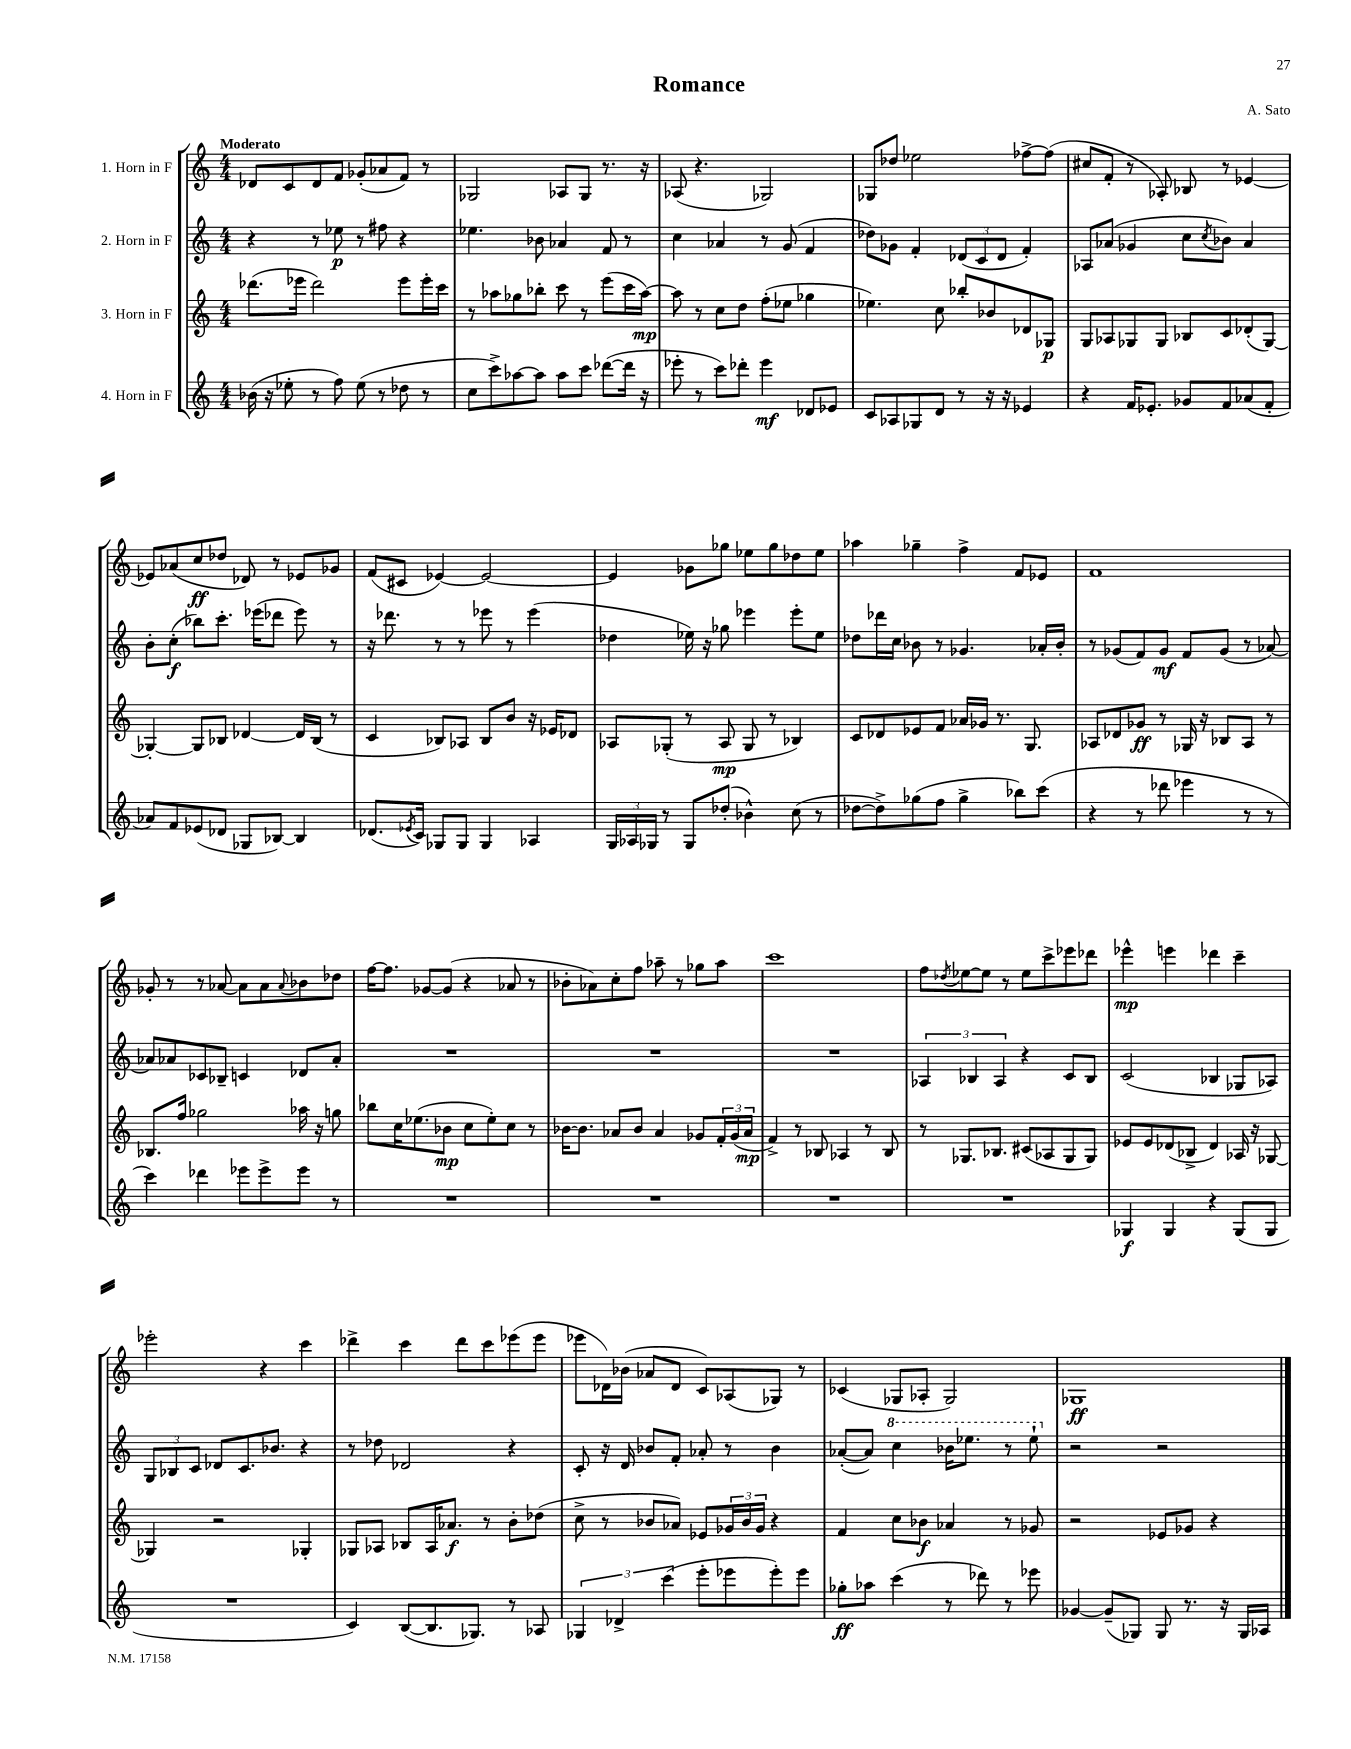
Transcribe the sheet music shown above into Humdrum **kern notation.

**kern	**dynam	**kern	**dynam	**kern	**dynam	**kern	**dynam
*part4	*part4	*part3	*part3	*part2	*part2	*part1	*part1
*staff4	*staff4	*staff3	*staff3	*staff2	*staff2	*staff1	*staff1
*I"4. Horn in F	*	*I"3. Horn in F	*	*I"2. Horn in F	*	*I"1. Horn in F	*
*clefG2	*	*clefG2	*	*clefG2	*	*clefG2	*
*k[]	*	*k[]	*	*k[]	*	*k[]	*
*M4/4	*	*M4/4	*	*M4/4	*	*M4/4	*
=1	=1	=1	=1	=1	=1	=1	=1
!	!	!	!	!	!	!LO:TX:a:B:t=Moderato	!
(16b-X\	.	(8.ddd-X\L	.	4r	.	8d-X/L	.
16r	.	.	.	.	.	.	.
8ee-X'\	.	.	.	.	.	8c/	.
.	.	16eee-X\Jk	.	.	.	.	.
8r	.	2ddd-\)	.	8r	.	8d-/	.
8ff\)	.	.	.	8ee-X\	p	8f/J	.
(8ee-\	.	.	.	8r	.	(8g-X'/L	.
8r	.	.	.	8ff#X\	.	8a-X/	.
8dd-X\	.	8eee-\L	.	4r	.	8f/J)	.
8r	.	16eee-'\L	.	.	.	8r	.
.	.	16ccc\JJ	.	.	.	.	.
=2	=2	=2	=2	=2	=2	=2	=2
8cc\L	.	8r	.	4.ee-X\	.	2G-X/	.
8ccc^\)	.	8aa-X\L	.	.	.	.	.
[8aa-X\	.	8gg-X\	.	.	.	.	.
8aa-\J]	.	8bb-X'\J	.	8b-X\	.	.	.
8aa-\L	.	8ccc\	.	4a-X/	.	8A-X/L	.
8ccc\J	.	8r	.	.	.	8G-/J	.
([8ddd-X\L	.	(8eee\L	.	8f/	.	8.r	.
16ddd-\Jk]	.	16ccc\L	.	8r	.	.	.
16r	.	[16aa-\JJ)	mp	.	.	16r	.
=3	=3	=3	=3	=3	=3	=3	=3
8eee-X'\	.	8aa-\]	.	4cc\	.	(8A-X/	.
8r	.	8r	.	.	.	4.r	.
8ccc\L)	.	8cc\L	.	4a-X/	.	.	.
8ddd-X'\J	.	8dd\J	.	.	.	.	.
4eee-\	mf	(8ff'\L	.	8r	.	2G-X/)	.
.	.	8ee-X\J	.	(8g/	.	.	.
8d-X/L	.	4gg-X\	.	4f/	.	.	.
8e-X/J	.	.	.	.	.	.	.
=4	=4	=4	=4	=4	=4	=4	=4
8c/L	.	4.ee-X\)	.	8dd-X\L)	.	8G-X/L	.
8A-X/	.	.	.	8g-X\J	.	8dd-X/J	.
8G-X/	.	.	.	4f'/	.	2ee-X\	.
8d/J	.	8cc\	.	.	.	.	.
8r	.	8bb-X'/L	.	(12d-X/L	.	.	.
.	.	.	.	12c/	.	.	.
16r	.	8b-X/	.	.	.	.	.
.	.	.	.	12d-/J	.	.	.
16r	.	.	.	.	.	.	.
4e-X/	.	8d-X/	.	4f'/)	.	[8ff-X^\L	.
.	.	8G-X/J	p	.	.	(8ff-\J]	.
=5	=5	=5	=5	=5	=5	=5	=5
4r	.	8G/L	.	8A-X/L	.	8cc#X/L	.
.	.	8A-X/	.	(8a-X/J	.	8f'/J	.
16f/KL	.	8G-X/	.	4g-X/	.	8r	.
8.e-X'/J	.	.	.	.	.	.	.
.	.	8G-/J	.	.	.	8A-X'/)	.
8g-X/L	.	8B-X/L	.	8cc\L	.	8B-X/	.
.	.	.	.	8qcc/	.	.	.
8f/	.	8c/	.	8b-X\J)	.	8r	.
(8a-X/	.	(8d-X'/	.	4a-/	.	[4e-X/	.
8f'/J	.	[8G-/J)	.	.	.	.	.
!!LO:LB:g=z
=6	=6	=6	=6	=6	=6	=6	=6
8a-X/L)	.	4G-X'/_	.	8b'\L	.	8e-X/L]	.
8f/	.	.	.	(8cc'\J	f	(8a-X/	.
(8e-X/	.	8G-/L]	.	8bb-X\L)	.	8cc/	ff
8d-X/J	.	8B-X/J	.	8.ccc'\J	.	8dd-X/J	.
8G-X/L	.	[4d-X/	.	.	.	8d-X/)	.
.	.	.	.	(16eee-X\KL	.	.	.
[8B-X/J)	.	.	.	8ddd-X\J	.	8r	.
4B-/]	.	16d-/LL]	.	8eee-\)	.	8e-X/L	.
.	.	(16B-/JJ	.	.	.	.	.
.	.	8r	.	8r	.	8g-X/J	.
=7	=7	=7	=7	=7	=7	=7	=7
(8.d-X/L	.	4c/	.	16r	.	(8f/L	.
.	.	.	.	8.ddd-X\	.	.	.
.	.	.	.	.	.	8c#X/J	.
8qe-X/	.	.	.	.	.	.	.
16c/Jk)	.	.	.	.	.	.	.
8G-X/L	.	8B-X/L)	.	8r	.	[4e-X/)	.
8G-/J	.	8A-X/J	.	8r	.	.	.
4G-/	.	8B-/L	.	8eee-X\	.	2e-/_	.
.	.	8b/J	.	8r	.	.	.
4A-X/	.	16r	.	(4eee-\	.	.	.
.	.	16e-X/KL	.	.	.	.	.
.	.	8d-X/J	.	.	.	.	.
=8	=8	=8	=8	=8	=8	=8	=8
24G/LL	.	8A-X/L	.	4dd-X\	.	4e-/]	.
24A-X/	.	.	.	.	.	.	.
24G-X/JJ	.	.	.	.	.	.	.
8r	.	(8G-X'/J	.	.	.	.	.
8G-/L	.	8r	.	16ee-X\)	.	8g-X\L	.
.	.	.	.	16r	.	.	.
(8dd-X'/J	.	8A-/	mp	8gg-X\	.	8gg-X\J	.
4b-X^^\)	.	8G-/	.	4eee-X\	.	8ee-X\L	.
.	.	8r	.	.	.	8gg-\	.
(8cc\	.	4B-X/)	.	8eee-'\L	.	8dd-X\	.
8r	.	.	.	8ee-\J	.	8ee-\J	.
=9	=9	=9	=9	=9	=9	=9	=9
[8dd-X\L	.	8c/L	.	8dd-X\L	.	4aa-X\	.
8dd-^\])	.	8d-X/	.	16ddd-X\L	.	.	.
.	.	.	.	16cc\JJ	.	.	.
(8gg-X\	.	8e-X/	.	8b-X\	.	4gg-X~\	.
8ff\J	.	8f/J	.	8r	.	.	.
4gg-^\	.	16a-X/LL	.	4.g-X/	.	4ff^\	.
.	.	16g-X/JJ	.	.	.	.	.
.	.	8.r	.	.	.	.	.
8bb-X\L)	.	.	.	.	.	8f/L	.
.	.	8.G/	.	.	.	.	.
(8ccc\J	.	.	.	16a-X'/LL	.	8e-X/J	.
.	.	.	.	16b-'/JJ	.	.	.
=10	=10	=10	=10	=10	=10	=10	=10
4r	.	8A-X/L	.	8r	.	1f	.
.	.	8d-X/	.	(8g-X/L	.	.	.
8r	.	8g-X/J	ff	8f/)	.	.	.
8ddd-X\	.	8r	.	8g-/J	mf	.	.
4eee-X\	.	16G-X/	.	8f/L	.	.	.
.	.	16r	.	.	.	.	.
.	.	8B-X/L	.	(8g-/J	.	.	.
8r	.	8A-/J	.	8r	.	.	.
8r	.	8r	.	[8a-X/)	.	.	.
!!LO:LB:g=z
=11	=11	=11	=11	=11	=11	=11	=11
4ccc\)	.	8.B-X/L	.	8a-X/L]	.	8g-X'/	.
.	.	.	.	8a-X/	.	8r	.
.	.	16ff/Jk	.	.	.	.	.
4ddd-X\	.	2gg-X\	.	8c-X/	.	8r	.
.	.	.	.	8B-X~/J	.	[8a-X/	.
8eee-X\L	.	.	.	4cn/	.	8a-\L]	.
8eee-^\	.	.	.	.	.	8a-\	.
.	.	.	.	.	.	8qqa-/	.
8eee-\J	.	16aa-X\	.	8d-X/L	.	8b-X\	.
.	.	16r	.	.	.	.	.
8r	.	8ggn\	.	8a-'/J	.	8dd-X\J	.
=12	=12	=12	=12	=12	=12	=12	=12
1r	.	8bb-X\L	.	1r	.	[16ff\KL	.
.	.	.	.	.	.	8.ff\J]	.
.	.	16cc\K	.	.	.	.	.
.	.	(8.ee-X\	.	.	.	.	.
.	.	.	.	.	.	[8g-X/L	.
.	.	8b-X\J	mp	.	.	(8g-/J]	.
.	.	8cc\L	.	.	.	4r	.
.	.	8ee-'\)	.	.	.	.	.
.	.	8cc\J	.	.	.	8a-X/	.
.	.	8r	.	.	.	8r	.
=13	=13	=13	=13	=13	=13	=13	=13
1r	.	[16b-X\KL	.	1r	.	8b-X'\L	.
.	.	8.b-\J]	.	.	.	.	.
.	.	.	.	.	.	8a-X\)	.
.	.	8a-X/L	.	.	.	8cc'\	.
.	.	8b-/J	.	.	.	8ff\J	.
.	.	4a-/	.	.	.	8aa-X~\	.
.	.	.	.	.	.	8r	.
.	.	8g-X/L	.	.	.	8gg-X\L	.
.	.	24f'/L	.	.	.	8aa-\J	.
.	.	(24g-/	.	.	.	.	.
.	.	24a-/JJ	mp	.	.	.	.
=14	=14	=14	=14	=14	=14	=14	=14
1r	.	4f^/)	.	1r	.	1ccc	.
.	.	8r	.	.	.	.	.
.	.	8B-X/	.	.	.	.	.
.	.	4A-X/	.	.	.	.	.
.	.	8r	.	.	.	.	.
.	.	8B-/	.	.	.	.	.
=15	=15	=15	=15	=15	=15	=15	=15
1r	.	8r	.	6A-X/	.	8ff\L	.
.	.	.	.	.	.	8qdd-X/	.
.	.	8.G-X/L	.	.	.	[8ee-X\	.
.	.	.	.	6B-X/	.	.	.
.	.	.	.	.	.	8ee-\J]	.
.	.	8.B-X/J	.	.	.	.	.
.	.	.	.	6A-/	.	.	.
.	.	.	.	.	.	8r	.
.	.	(8c#X/L	.	4r	.	8ee-\L	.
.	.	8A-X/	.	.	.	8ccc^\	.
.	.	8G-/	.	8c/L	.	8eee-X\	.
.	.	8G-/J)	.	8B-/J	.	8ddd-X\J	.
=16	=16	=16	=16	=16	=16	=16	=16
4G-X/	f	8e-X/L	.	(2c/	.	4eee-X^^\	mp
.	.	8e-/	.	.	.	.	.
4G-/	.	(8d-X/	.	.	.	4eeen\	.
.	.	8B-X^/J	.	.	.	.	.
4r	.	4d-/)	.	4B-X/	.	4ddd-X\	.
(8G-/L	.	16A-X/	.	8G-X/L	.	4ccc~\	.
.	.	16r	.	.	.	.	.
8G-/J	.	[8G-X/	.	8A-X/J)	.	.	.
!!LO:LB:g=z
=17	=17	=17	=17	=17	=17	=17	=17
1r	.	4G-X/]	.	12G/L	.	2eee-X'\	.
.	.	.	.	12B-X/	.	.	.
.	.	.	.	12c/J	.	.	.
.	.	2r	.	8d-X/L	.	.	.
.	.	.	.	8.c/	.	.	.
.	.	.	.	.	.	4r	.
.	.	.	.	8.b-X/J	.	.	.
.	.	4G-X'/	.	4r	.	4ccc\	.
=18	=18	=18	=18	=18	=18	=18	=18
4c/)	.	8G-X/L	.	8r	.	4ddd-X^\	.
.	.	8A-X/J	.	8dd-X\	.	.	.
([8B/L	.	8B-X/L	.	2d-X/	.	4ccc\	.
8.B/]	.	16A-/K	.	.	.	.	.
.	.	8.a-X/J	f	.	.	.	.
.	.	.	.	.	.	8ddd-\L	.
8.G-X/J)	.	.	.	.	.	.	.
.	.	8r	.	.	.	8ccc\	.
8r	.	8b'\L	.	4r	.	(8eee-X\	.
8A-X/	.	(8dd-X\J	.	.	.	8eee-\J	.
=19	=19	=19	=19	=19	=19	=19	=19
6G-X/	.	8cc^\	.	8c'/	.	8eee-X\L	.
.	.	8r	.	16r	.	16d-X\L)	.
6d-X^/	.	.	.	.	.	.	.
.	.	.	.	16d/	.	(16b-X\JJ	.
.	.	8b-X/L	.	8b-X/L	.	8a-X/L	.
(6ccc\	.	.	.	.	.	.	.
.	.	8a-X/J)	.	8f'/J	.	8d-/J	.
8eee'\L	.	8e-X/L	.	8a-X'/	.	8c/L)	.
8eee-X\	.	24g-X/L	.	8r	.	(8A-X/	.
.	.	24b-/	.	.	.	.	.
.	.	24g-/JJ	.	.	.	.	.
8eee-'\)	.	4r	.	4b-\	.	8G-X/J)	.
8eee-\J	.	.	.	.	.	8r	.
=20	=20	=20	=20	=20	=20	=20	=20
8gg-X'\L	ff	4f/	.	([8a-X'/L	.	(4c-X/	.
8aa-X\J	.	.	.	8a-/J])	.	.	.
*	*	*	*	*8va	*	*	*
(4ccc\	.	8cc\L	.	4ccc\	.	8G-X/L	.
.	.	8b-X\J	f	.	.	8A-X'/J	.
8r	.	4a-X/	.	16bb-X\KL	.	2G-/)	.
.	.	.	.	8.eee-X\J	.	.	.
8ddd-X\)	.	.	.	.	.	.	.
8r	.	8r	.	8r	.	.	.
8eee-X\	.	8g-X/	.	8eee-`\	.	.	.
=21	=21	=21	=21	=21	=21	=21	=21
*	*	*	*	*X8va	*	*	*
[4g-X/	.	2r	.	2r	.	1G-X	ff
(8g-~/L]	.	.	.	.	.	.	.
8G-X/J)	.	.	.	.	.	.	.
8G-/	.	8e-X/L	.	2r	.	.	.
8.r	.	8g-X/J	.	.	.	.	.
.	.	4r	.	.	.	.	.
16r	.	.	.	.	.	.	.
16G-/LL	.	.	.	.	.	.	.
16A-X/JJ	.	.	.	.	.	.	.
==	==	==	==	==	==	==	==
*-	*-	*-	*-	*-	*-	*-	*-
